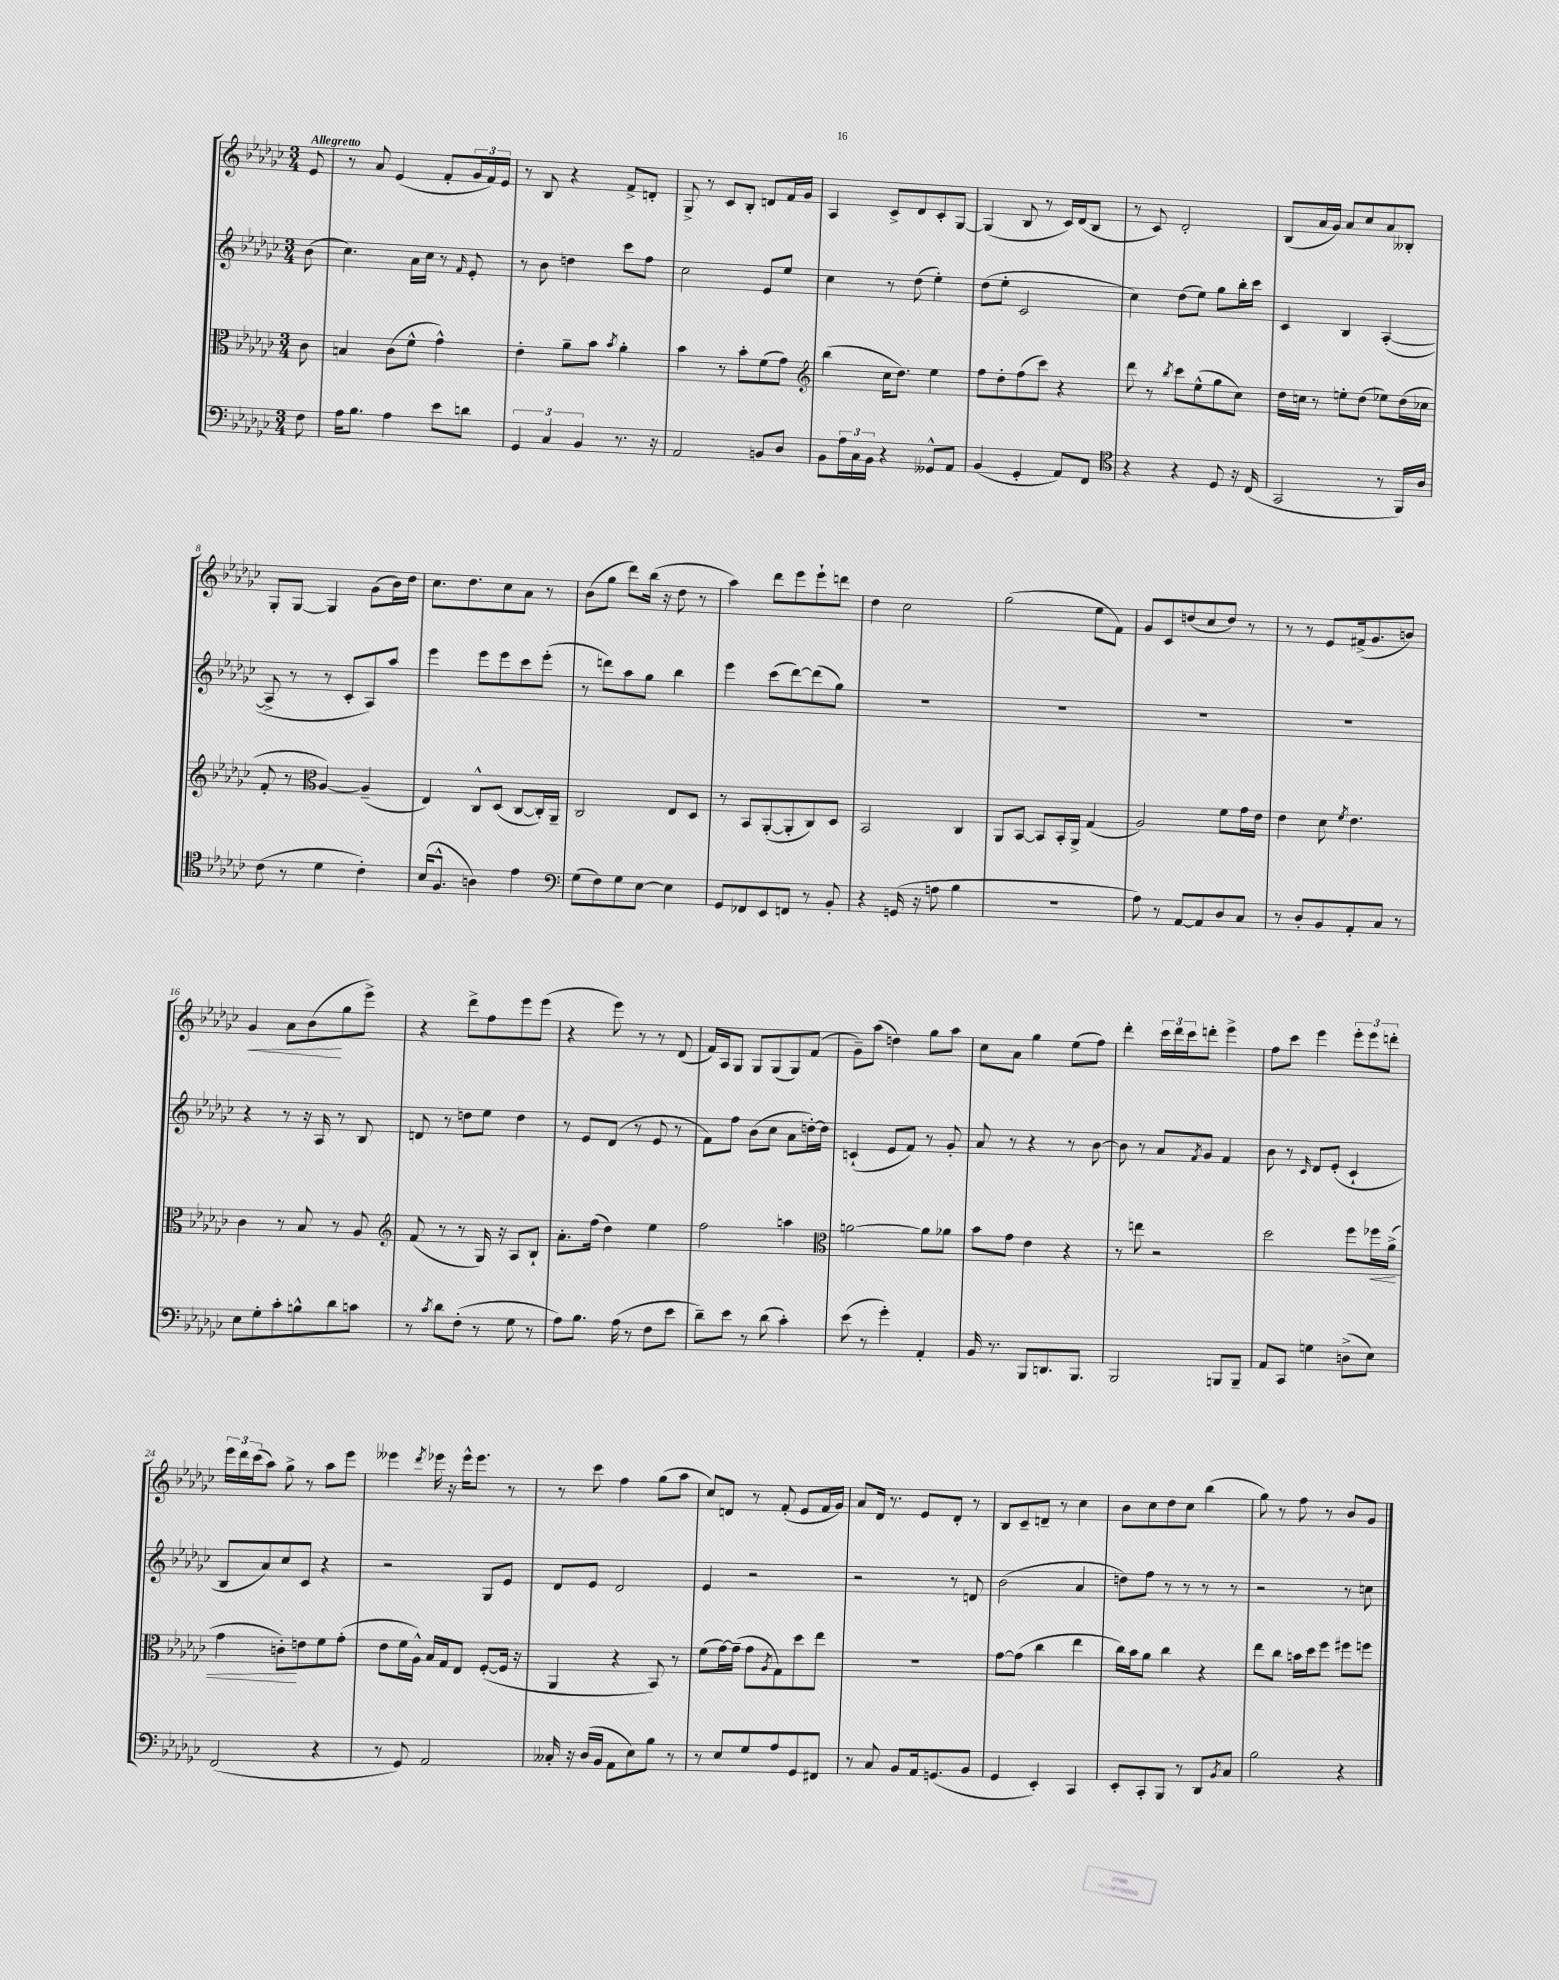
<<
\new StaffGroup <<
\new Staff = "s0" {
    \clef treble \key ges \major \numericTimeSignature \time 3/4 \partial 8 \tempo "Allegretto"
    ees'8 |
    r8 aes'8 ees'4( f'8-. \tuplet 3/2 { ges'16 f'16) ees'16 } |
    r8 bes8 r4 f'8-> d'8-. |
    ges8-> r8 ces'8 bes8-. d'8 f'16 ges'16 |
    aes4 ces'8-> des'8 ces'8-. ges8~ |
    ges4( bes8 r8 ces'16) des'16( bes8 |
    r8 ces'8) des'2-. |
    bes8( aes'16 ges'16) aes'8 ces''8 aes'8 beses8-. |
    ges8-. ges8~ ges4 ges'8( bes'16) des''16 |
    ces''8. des''8. ces''8 aes'8 r8 |
    bes'8( ges''8 des'''8) bes''16( r16 des''8 r8 |
    aes''4) des'''8 ees'''8 ees'''8-! d'''8 |
    des''4 ces''2 |
    ges''2( ees''8 f'8) |
    ges'8 ces'8 d''8( ces''8 d''8) r8 |
    r8 r8 ees'8 fis'16->( ges'8. b'8) |
    ges'4\< aes'8 bes'8\!( ges''8 ees'''8->) |
    r4 des'''8-> f''8 ees'''8 ees'''8( |
    r4 ees'''8) r8 r8 des'8( |
    f'16) aes16 ges8 ges8 ges8( ges8) f'8( |
    ges'8--) aes''8( d''4) ges''8 aes''8 |
    ces''8 aes'8 ges''4 ees''8( f''8) |
    des'''4-. \tuplet 3/2 { ces'''16 des'''16 ces'''16 } d'''8-. ees'''4-> |
    f''8 ces'''8 ees'''4 \tuplet 3/2 { ees'''8-. ees'''8 d'''8-. } |
    \tuplet 3/2 { ees'''16 des'''16 ces'''16( } aes''8) ges''8-> r8 aes''8 ees'''8 |
    eeses'''4 \acciaccatura { des'''8 } ees'''16 r16 ees'''16-^ ees'''8. r8 |
    r8 ces'''8 f''4 ges''8( aes''8 |
    ces''8) d'8 r8 f'8-.( ees'8 f'16 ges'16) |
    aes'8 des'16 r8. ees'8 des'8-. r8 |
    bes8 ces'8-- d'8-- r8 ces''4 |
    bes'8 ces''8 des''8 ces''8 bes''4( |
    ges''8) r8 f''8 r8 bes'8 ges'8 \bar "|." |
}
\new Staff = "s1" {
    \clef treble \key ges \major \numericTimeSignature \time 3/4 \partial 8
    bes'8( |
    ces''4.) aes'16 ces''16 r8 \grace { f'16 } ees'8-. |
    r8 bes'8 d''4 ces'''8 f''8 |
    ces''2 ees'8 ees''8 |
    ces''4 r8 des''8( ees''4-.) |
    des''8( ees''8-. ces'2 |
    ces''4) des''8( ees''8) ges''8 bes''16-. ces'''16 |
    ces'4 bes4 aes4~-.( |
    aes8-> r8 r8 ces'8-. aes8) aes''8 |
    ees'''4 ees'''8 ees'''8 ces'''8 ees'''8-.( |
    r8 d'''8) aes''8 ges''8 bes''4 |
    ees'''4 ces'''8( des'''8~) des'''8( ges''8) |
    R2. |
    R2. |
    R2. |
    R2. |
    r4 r8 r16 aes16 r8 bes8 |
    d'8 r8 d''8 ees''8 d''4 |
    r8 ees'8 des'8( r8 ees'8 r8 |
    f'8) f''8 bes'8( ces''8 aes'8 d''16~-.) d''16 |
    c'4-!( ees'8 f'8) r8 ges'8-. |
    aes'8 r8 r4 r8 bes'8~ |
    bes'8 r8 aes'8 \acciaccatura { f'8 } ges'8 f'4 |
    bes'8 r8 \grace { ces'16 } des'8 ees'8-.( ces'4-! |
    bes8 aes'8) ces''8 ces'8 r4 |
    r2 ges8 ees'8 |
    des'8 ees'8 des'2 |
    ees'4 r2 |
    r2 r8 d'8 |
    bes'2( aes'4 |
    d''8) f''8 r8 r8 r8 r8 |
    r2 r8 c''8 \bar "|." |
}
\new Staff = "s2" {
    \clef alto \key ges \major \numericTimeSignature \time 3/4 \partial 8
    ces'8 |
    b4 ces'8( f'8-^ ges'4-^) |
    ees'4-. aes'8-- bes'8 \acciaccatura { bes'8 } aes'4-. |
    bes'4 r8 bes'8-. f'8( ges'8) |
    \clef treble bes''4( ces''16 des''8.) ees''4 |
    f''8 des''8-. f''8( ces'''8) r4 |
    des'''8 r8 \acciaccatura { bes''8 } ces'''8 ees''8-^( ges''8 ces''8) |
    des''16 c''16 r8 e''8-. des''8( ees''8) des''16( ces''16 |
    f'8-. r8 \clef alto aes4~) aes4--( |
    ees4) ces8-^ des8( ces8~ ces16-.) aes,16-- |
    ces2 ees8 des8 |
    r8 bes,8 aes,8~-.( aes,8-. ces8) des8 |
    bes,2 ces4 |
    aes,8 bes,8~ bes,8 bes,16-. aes,16-> ges4( |
    aes2) f'8 ges'16 ees'16 |
    ees'4 des'8 \acciaccatura { f'8 } ees'4. |
    ces'4 r8 bes8 r8 aes8 |
    \clef treble f'8( r8 r8 ges16) r16 aes8 bes8-! |
    aes'8.-. f''16( des''4) ees''4 |
    f''2 a''4 |
    \clef alto a'2~ a'8 aes'8 |
    bes'8 ges'8 ees'4 r4 |
    r8 e''8 r2 |
    des''2 f''8 fes''16\< aes'16->( |
    ges'4 c'8-.\!) e'8 f'8 ges'8-.( |
    ees'8 f'16 aes16-^) bes16 ges16 ees8 f8~-.( f16 r16 |
    aes,4 r4 bes,8) r8 |
    f'8( ges'16~) ges'16--( ges'8 \acciaccatura { aes8 } ges8) des''8 ees''8 |
    R2. |
    ges'8~ ges'8( ces''4 ees''4 |
    ces''16) bes'16 aes'8 ces''4 r4 |
    ees''8 ces''8 b'16 des''16 f''8 fis''8 f''8 \bar "|." |
}
\new Staff = "s3" {
    \clef bass \key ges \major \numericTimeSignature \time 3/4 \partial 8
    f8 |
    aes16 bes8. aes4 ees'8 d'8 |
    \tuplet 3/2 { ges,4 ces4 bes,4 } r8. r16 |
    aes,2 b,8 des8 |
    bes,8 \tuplet 3/2 { aes16 ces16 bes,16 } r4 geses,8-^ aes,8 |
    bes,4( ges,4-. aes,8) f,8 |
    \clef tenor r4 r4 des8 r16 ces16( |
    ges,2 r8 f,16) aes16 |
    ces'8( r8 des'4 ces'4-.) |
    bes16( f8.-^ a4) ees'4 |
    \clef bass ges8( f8) ges8 ees8~ ees4 |
    ges,8 fes,8 ees,8 f,8 r8 bes,8-. |
    r4 g,16( r16 a8 bes4 |
    R2. |
    aes8) r8 aes,8~ aes,8 des8 ces8 |
    r8 des8-. bes,8 aes,8-. ces8 r8 |
    ees8 ges8-. ces'8-. b8-^ des'8 c'8 |
    r8 \acciaccatura { ces'8 } des'8 f8-.( r8 ges8 r8 |
    aes8) bes8. aes16( r8 f8 ees'8 |
    des'8--) ees'8 r8 des'8( ces'4-.) |
    ees'8( r8 ges'4-.) aes,4-. |
    bes,16 r8. bes,,8 d,8. bes,,8. |
    bes,,2 b,,8 b,,8-- |
    aes,8 ces,8 g4 d8->( ees8) |
    f,2( r4 |
    r8 ges,8) aes,2 |
    ceses16-. r16 des16( bes,16 aes,8 ees8) bes8 r8 |
    r8 ees8 ges8 aes8 ges,8 fis,8 |
    r8 ces8 bes,8 aes,16 g,8.( bes,8 |
    ges,4 ees,4-.) ces,4 |
    ees,8-. ces,8-. bes,,8 r8 des,8 \acciaccatura { bes,8 } ces8 |
    bes2 r4 \bar "|." |
}
>>
>>
